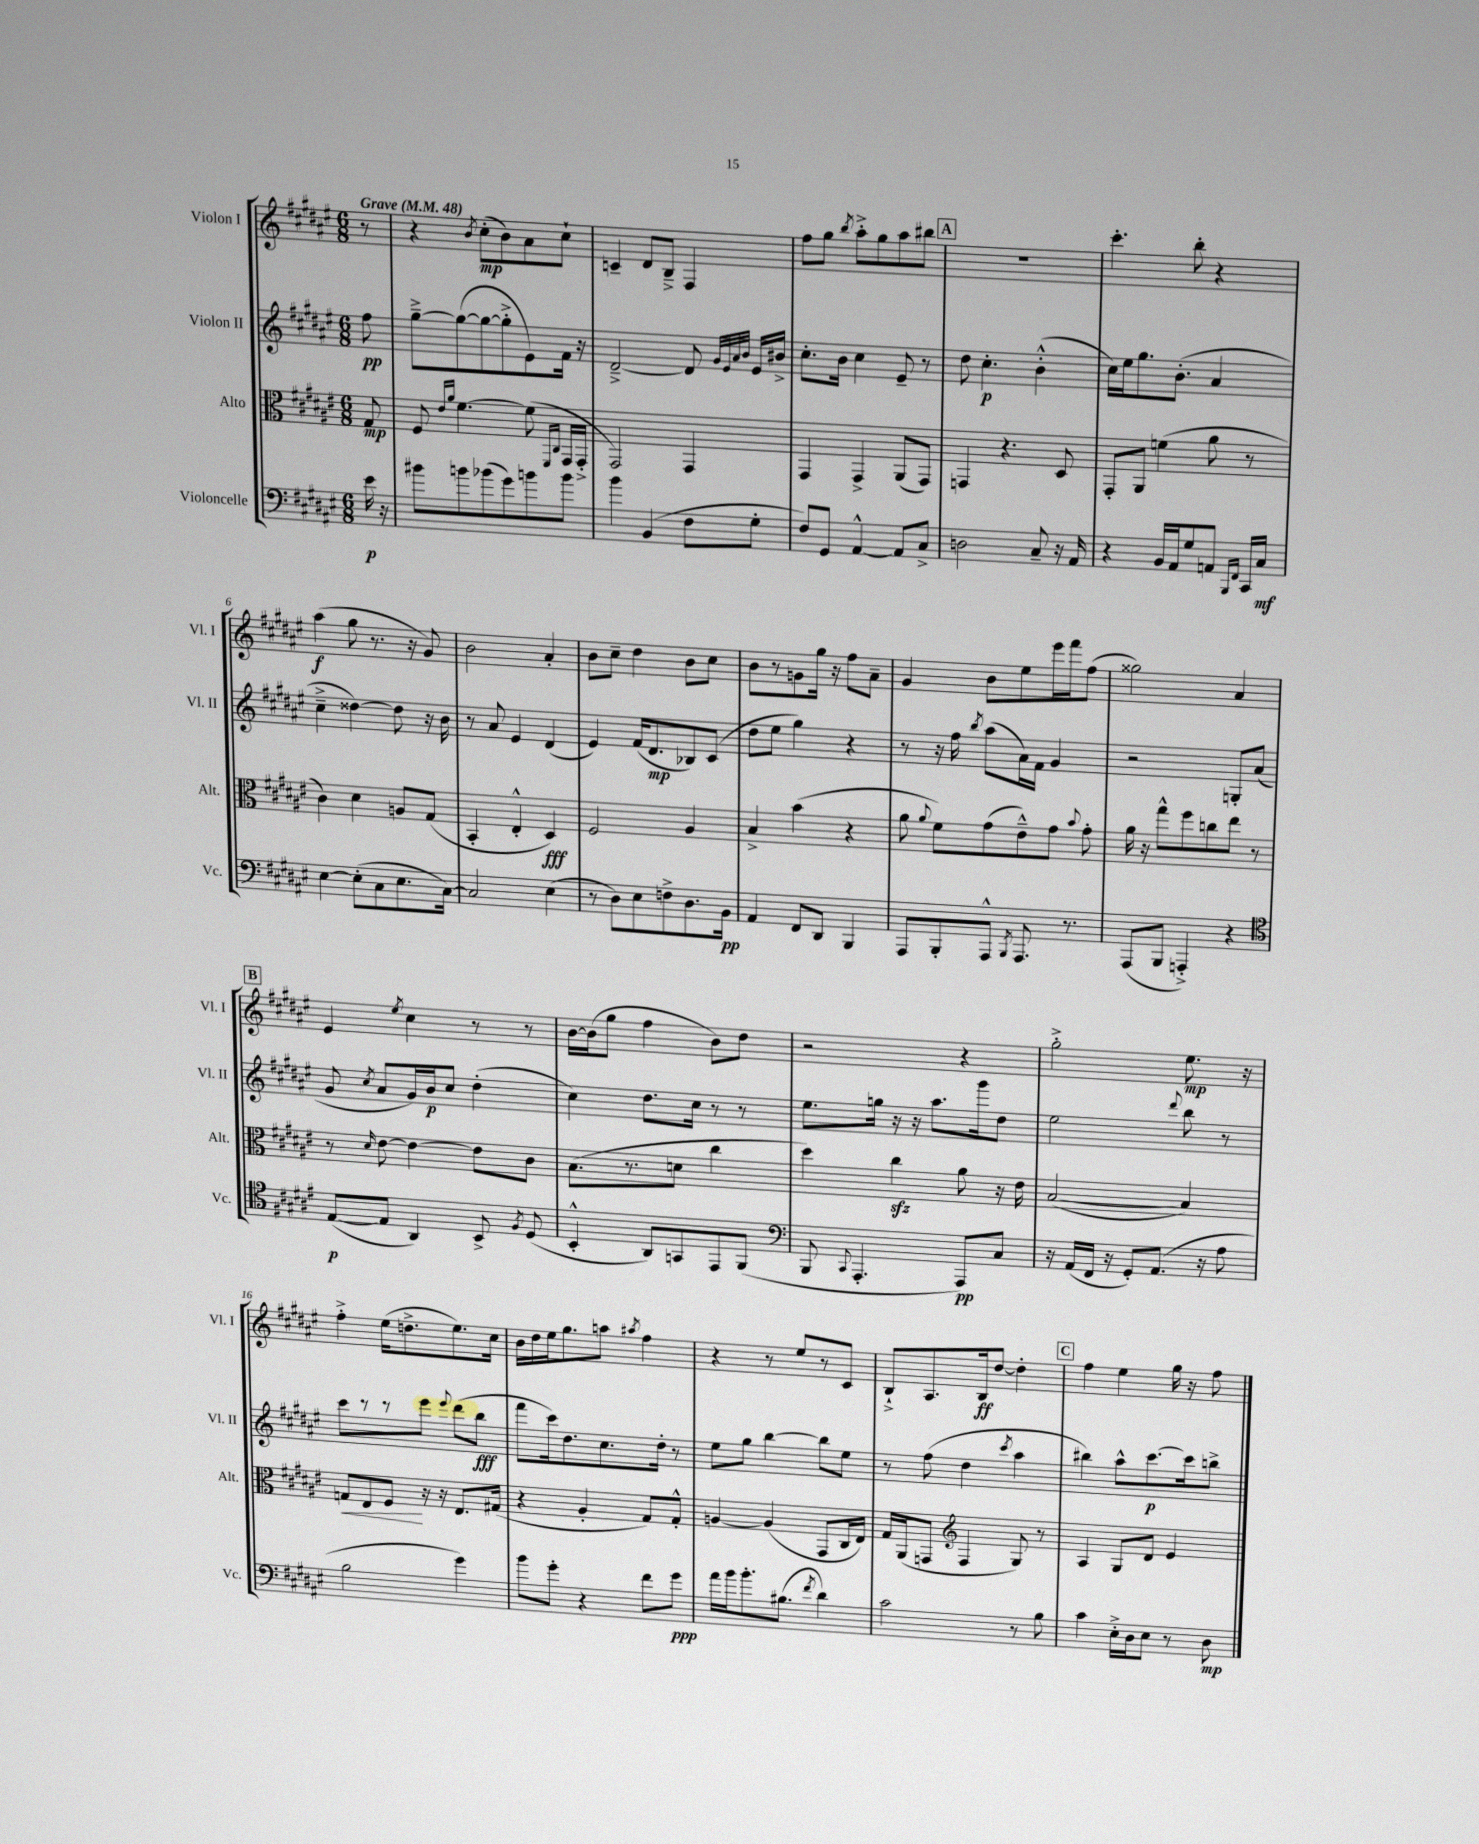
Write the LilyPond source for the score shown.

<<
\new StaffGroup <<
\new Staff = "s0" \with { instrumentName = "Violon I" shortInstrumentName = "Vl. I" } {
    \clef treble \key fis \major \numericTimeSignature \time 6/8 \partial 8 \tempo "Grave" 4 = 48
    \autoBeamOff r8 |
    r4 \acciaccatura { b'8 } cis''8[-.\mp( b'8) ais'8 cis''8]-! |
    c'4-- dis'8[ b8]---> fis4 |
    fis''8[ gis''8] \acciaccatura { b''8 } ais''8[-.-> gis''8 ais''8 bis''8] |
    \mark \markup { \box "A" } R2. |
    cis'''4.-. b''8-. r4 |
    ais''4\f( gis''8 r8. r16 gis'8) |
    b'2 ais'4-. |
    b'8[ cis''8]-- dis''4 b'8[ cis''8] |
    b'8[ r8 g'8 gis''16] r16 fis''8[ ais'8]-- |
    gis'4 b'8[ eis''8 eis'''16 fis'''16 fis''8]( |
    gisis''2) ais'4 |
    \mark \markup { \box "B" } eis'4 \acciaccatura { eis''8 } cis''4 r8 r8 |
    b'16[~ b'16( gis''8] fis''4 b'8[) dis''8] |
    r2 r4 |
    gis''2-.-> eis''8.\mp r16 |
    fis''4-.-> eis''16[( d''8.-> eis''8.) cis''16] |
    b'16[ dis''16 eis''16 gis''8. a''8] \acciaccatura { ais''8 } fis''4 |
    r4 r8 eis''8[ r8 cis'8] |
    b8[-!-> ais8. b16\ff dis''8]~ dis''4-. |
    \mark \markup { \box "C" } fis''4 eis''4 gis''16 r16 fis''8 \bar "|." |
}
\new Staff = "s1" \with { instrumentName = "Violon II" shortInstrumentName = "Vl. II" } {
    \clef treble \key fis \major \numericTimeSignature \time 6/8 \partial 8
    \autoBeamOff fis''8\pp |
    gis''8[~---> gis''8~( gis''8~ gis''8-.-> eis'8) fis'16] r16 |
    dis'2~---> dis'8 \grace { gis'32[ eis'32 ais'32 b'32] } eis'16[ bis'16]-> |
    cis''8.[-. b'16] cis''4 eis'8-- r8 |
    \mark \markup { \box "A" } dis''8 cis''4.-.\p b'4-.-^( |
    cis''16[) eis''16 gis''8. b'8.]-.( ais'4 |
    cis''4---> disis''4~) disis''8 r16 b'16 |
    r8 ais'8 eis'4 dis'4( |
    eis'4) fis'16[( dis'8.\mp bes8) cis'8]( |
    dis''8[ eis''8] gis''4) r4 |
    r8 r16 fis''16 \acciaccatura { b''8 } ais''8[( ais'16) fis'16] gis'4 |
    r2 g8[-. ais'8]( |
    \mark \markup { \box "B" } gis'8 \acciaccatura { cis''8 } ais'8[ gis'16) b'16\p cis''8] dis''4-.( |
    cis''4) dis''8.[ cis''16] r8 r8 |
    eis''8.[ g''16] r16 r16 ais''8.[ gis'''16 dis''8] |
    eis''2 \appoggiatura { dis'''8 } b''8 r8 |
    cis'''8[ r8 r8 eis'''8] \appoggiatura { eis'''8 } dis'''8[( b''8]\fff |
    fis'''8[ cis'''16) dis''8. cis''8. dis''16]-. r8 |
    eis''8[ gis''8] b''4~ b''8[ eis''8] |
    r8 fis''8( dis''4 \acciaccatura { cis'''8 } ais''4 |
    \mark \markup { \box "C" } bis''4) ais''8[-^ cis'''8.~\p cis'''16 b''8]-> \bar "|." |
}
\new Staff = "s2" \with { instrumentName = "Alto" shortInstrumentName = "Alt." } {
    \clef alto \key fis \major \numericTimeSignature \time 6/8 \partial 8
    \autoBeamOff gis8\mp |
    fis8 \grace { eis'16[ ais'16] } fis'4.~ fis'8( \grace { fis,16[ cis16] } gis,16[ gis,16]-.-> |
    gis,2) gis,4 |
    gis,4 gis,4-> ais,8[( gis,8]) |
    \mark \markup { \box "A" } g,4 r4. dis8 |
    gis,8[-. ais,8] f'4( ais'8 r8 |
    cis'4) dis'4 a8[ gis8]( |
    b,4-. eis4-.-^ dis4\fff) |
    fis2 ais4 |
    b4-> b'4( r4 |
    ais'8 \appoggiatura { ais'8 } fis'8[) gis'8( eis'8---^) gis'8] \appoggiatura { b'8 } gis'8-. |
    ais'16 r16 gis''8[-^ fis''8 c''8 eis''8] r8 |
    \mark \markup { \box "B" } r8 \grace { dis'16 } eis'8~ eis'4~ eis'8[ cis'8] |
    b8.[( r8. d'8] cis''4 |
    dis''4) cis''4\sfz ais'8 r16 eis'16 |
    b2~( b4) |
    g8[\< eis8 fis8]\! r16 r16 eis8.[ gis16]( |
    r4 ais4-. gis8[) gis8]-.-^ |
    a4~ a4( gis,8[ cis16 eis16]) |
    gis16[ ais,16( g,8] \clef treble fis4 gis8) r8 |
    \mark \markup { \box "C" } ais4 gis8[ dis'8] eis'4 \bar "|." |
}
\new Staff = "s3" \with { instrumentName = "Violoncelle" shortInstrumentName = "Vc." } {
    \clef bass \key fis \major \numericTimeSignature \time 6/8 \partial 8
    \autoBeamOff eis'16\p r16 |
    bis'8[ b'8 bes'8( gis'8) b'8 b'8] |
    b'4 b,4( fis8[ gis8]-. |
    fis8[) gis,8] ais,4~-^ ais,8[ cis8]-> |
    \mark \markup { \box "A" } d2 cis8-- r16 ais,16 |
    r4 b,16[ ais,16 gis8 a,8] \grace { b,,16[ fis,16] } cis,16[ cis16]\mf |
    eis4~ eis8[-.( cis8 eis8. cis16]~) |
    cis2 eis4( |
    r8 dis8[) eis8 f8-> dis8. b,16]\pp |
    ais,4 fis,8[ dis,8] b,,4 |
    ais,,8[ b,,8-. ais,,8]-^ \acciaccatura { b,,8 } ais,,8. r8. |
    ais,,8[( b,,8] a,,4-.->) r4 |
    \mark \markup { \box "B" } \clef tenor eis8[~\p( eis8] ais,4) b,8-> \acciaccatura { fis8 } dis8( |
    b,4-.-^ ais,8[) g,8 eis,8 fis,8]( |
    \clef bass b,,8 \appoggiatura { cis,8 } ais,,4.-. ais,,8[\pp) cis8] |
    r16 ais,16[( fis,16] r16 gis,8[-.) ais,8.]( r16 ais8 |
    b2 gis'4) |
    b'8[ gis'8]-. r4 fis'8[ gis'8]\ppp |
    ais'16[ b'16 b'8.-. bis8.]( \acciaccatura { fis'8 } dis'4) |
    cis'2 r8 b8 |
    \mark \markup { \box "C" } cis'4 eis16[-.-> dis16 eis8] r8 dis8\mp \bar "|." |
}
>>
>>
